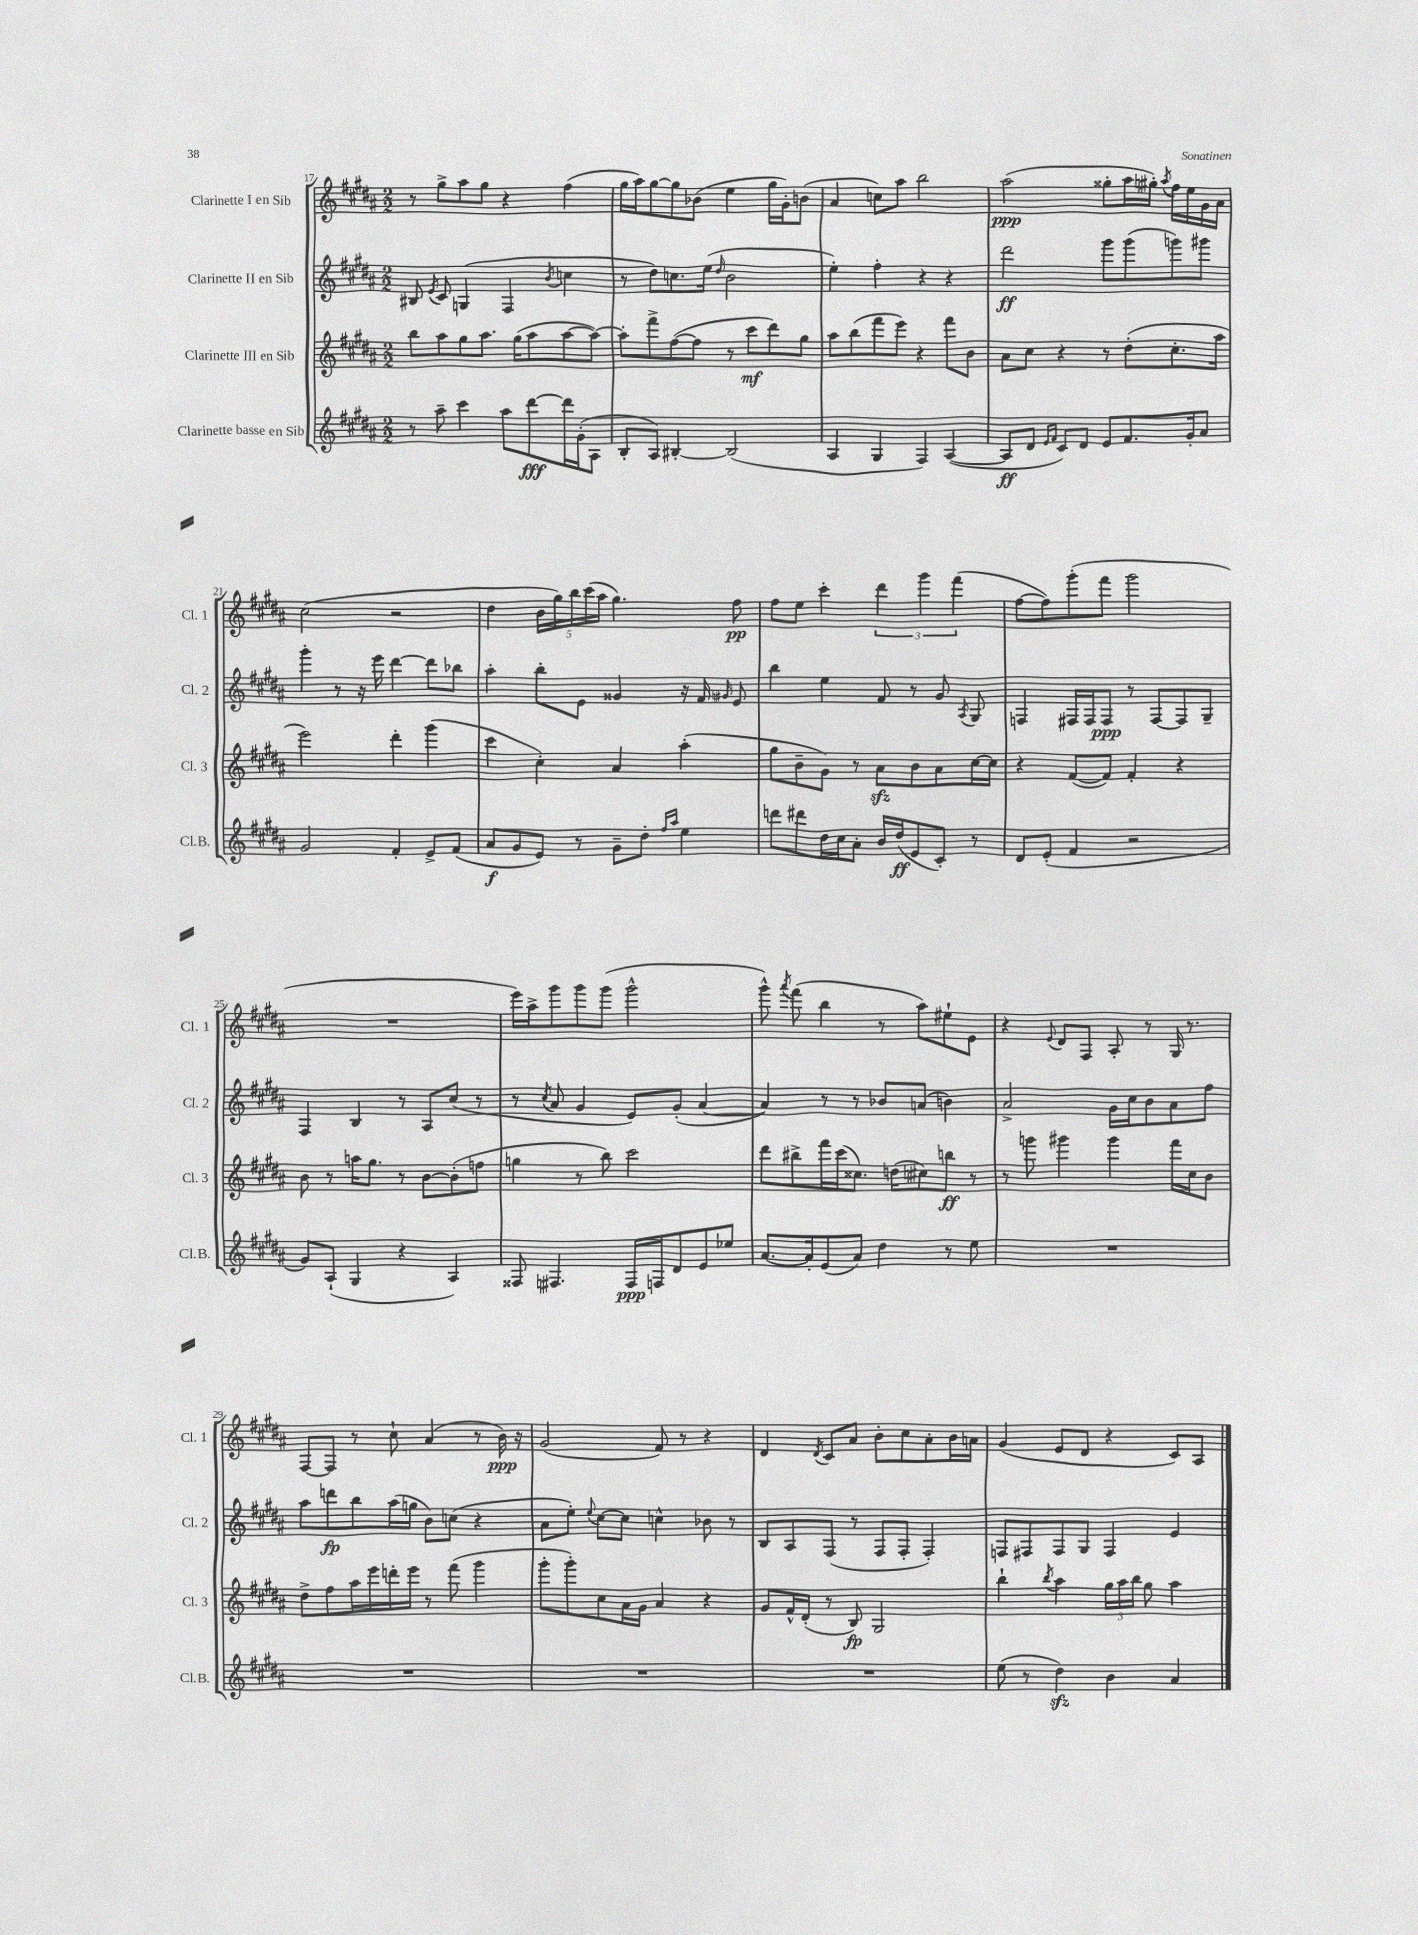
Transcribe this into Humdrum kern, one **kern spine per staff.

**kern	**kern	**kern	**kern
*staff4	*staff3	*staff2	*staff1
*clefG2	*clefG2	*clefG2	*clefG2
*k[f#c#g#d#a#]	*k[f#c#g#d#a#]	*k[f#c#g#d#a#]	*k[f#c#g#d#a#]
*M2/2	*M2/2	*M2/2	*M2/2
8r	8bb	8B#	8r
.	.	8qe	.
8aa#~	8aa#	8c#	8gg#^
4ccc#	8gg#	(4G	8aa#
.	8.aa#	.	8gg#
8aa#	.	4F#	4r
.	(16gg#	.	.
[8ddd#	8aa#	.	.
.	.	8qb	.
16ddd#]	[8aa#	4cc	(4ff#
(16g#'	.	.	.
8A#	8aa#_)	.	.
=	=	=	=
8B'	8aa#']	8r	16gg#
.	.	.	16aa#)
8A#)	8fff#^	8dd#)	[8gg#
[4B#'	([8ff#	8.cc	8gg#]
.	8ff#]	.	(8b-
.	.	(16ee	.
.	.	16qqdd#	.
(2B#]	8r	2b	4ee
.	8ccc#	.	.
.	8ddd#)	.	16gg#
.	.	.	16g#')
.	8gg#	.	(8b
=	=	=	=
4A#	8aa#	4ee')	4a#
.	(8bb	.	.
4G#	8fff#	4ff#'	8cc)
.	8eee)	.	8aa#
4F#)	4r	4r	2bb
([4A#	8fff#	4r	.
.	8b	.	.
=	=	=	=
8A#]	8a#	2ddd#	(2aa#
8d#	8cc#	.	.
16qqe	.	.	.
16qqf#	.	.	.
8c#)	4r	.	.
8d#	.	.	.
8e	8r	8ggg#	8gg##'
8.f#	(8dd#'	(8ggg#	16aa#
.	.	.	16gg#')
.	.	.	8qaa#
.	8.cc#'	8ggg)	16ff#
16g#'	.	.	16ee
8a#	.	8ggg#	16g#
.	16aa#	.	16a#
=	=	=	=
2g#	2eee)	4ggg#'	(2cc#
.	.	8r	.
.	.	16r	.
.	.	16eee	.
4f#'	4ddd#'	[4ddd#	2r
8e^	(4ggg#	8ddd#]	.
(8f#	.	8bb-	.
=	=	=	=
8a#	4ccc#	4aa#'	4dd#
8g#	.	.	.
8e)	4cc#')	8bb'	20b
.	.	.	20gg#)
.	.	.	20bb
8r	.	8e	.
.	.	.	(20ccc#
.	.	.	20aa#
8g#~	4a#	4g##	4.gg#)
8dd#'	.	.	.
16qqff#	.	.	.
16qqaa#	.	.	.
4ee	(4aa#'	16r	.
.	.	16f#	.
.	.	16qqg#	.
.	.	8e	8ff#
=	=	=	=
8ddd	8gg#	4bb	8ff#
8ddd#	8b~	.	8ee
16dd#	8g#)	4ee	4ccc#'
16cc#	.	.	.
8a#'	8r	.	.
16b	8a#	8f#	6ddd#
(16dd#	.	.	.
8e	8b	8r	.
.	.	.	6ggg#
8c#')	8a#	8g#	.
.	.	.	(6fff#
.	.	8qA#	.
8r	[16cc#	8G#	.
.	16cc#]	.	.
=	=	=	=
8d#	4r	4F	[8ff#
(8e'	.	.	8ff#])
4f#	([8f#	16F#	(8ggg#'
.	.	16F#	.
.	8f#])	8F#	8fff#
2r	4f#'	8r	2ggg#
.	.	[8F#	.
.	4r	8F#]	.
.	.	8G#~	.
=	=	=	=
8g#)	8b	4F#	1r
(8A#`	8r	.	.
4G#	16aa	4B	.
.	8.gg#	.	.
4r	8r	8r	.
.	[8b	8A#	.
4A#)	(8b']	(8cc#	.
.	8ff	8r	.
=	=	=	=
8F##	4gg	8r	16eee)
.	.	.	16aa#^
.	.	8qcc#	.
4.F#	.	8a#	8ggg#
.	8r	4g#	8ggg#
.	8bb)	.	(8ggg#
16F#	2ccc#	8e)	2ggg#^^
16F	.	.	.
8d#	.	(8g#'	.
8e	.	[4a#	.
8ee-	.	.	.
=	=	=	=
[8.a#	8ddd#	4a#])	8ggg#^^)
.	.	.	8qaaa#
.	8bb#^	.	(8fff#
16a#']	.	.	.
(8e	16fff#	8r	4bb
.	(16ccc#	.	.
8a#)	8.cc##)	8r	.
4dd#	.	8b-	8r
.	(16dd	.	.
.	8cc#)	(8a	8aa#)
8r	8bb	4b)	8ee#`
8ee	8r	.	8e
=	=	=	=
1r	8r	2a#^	4r
.	8ggg	.	.
.	.	.	8qqe
.	4ggg#	.	8d#
.	.	.	8F#
.	4ggg#	16g#	8A#'
.	.	16cc#	.
.	.	8b	8r
.	16fff#	8a#	16G#
.	16cc#	.	8.r
.	8b	8ff#	.
=	=	=	=
1r	8dd#^	8aa#	[8F#
.	8ff#	8ddd	8F#]
.	16aa#	8bb	8r
.	16eee	.	.
.	16ddd'	(16aa#	8cc#`
.	16eee	16gg	.
.	8r	8b)	(4a#
.	(8fff#	(8cc	.
.	4ggg#	4r	8r
.	.	.	16b)
.	.	.	16r
=	=	=	=
1r	8ggg#'	8a#	(2g#
.	8ggg#')	8ee')	.
.	.	8qqee	.
.	8cc#	[8cc#	.
.	16a#	8cc#]	.
.	16g#	.	.
.	4a#	4cc^^	8f#)
.	.	.	8r
.	4r	8b-	4r
.	.	8r	.
=	=	=	=
1r	8g#	8B	4d#
.	16f#^^	8A#	.
.	(16d#'	.	.
.	.	.	8qd#
.	8r	(8F#	8c#
.	8B)	8r	8a#
.	2G#	8F#	8b'
.	.	8F#'	8cc#
.	.	4F#')	8a#'
.	.	.	16b
.	.	.	16a
=	=	=	=
(8ee	4bb`	8F	(4g#
8r	.	8F#	.
.	8qbb	.	.
4dd#)	4aa#	8F#	8e
.	.	8G#	8d#
4b	24gg#	4F#	4r
.	24aa#	.	.
.	24bb	.	.
.	8gg#	.	.
4a#	4aa#	4e	8c#)
.	.	.	8A#
==	==	==	==
*-	*-	*-	*-
